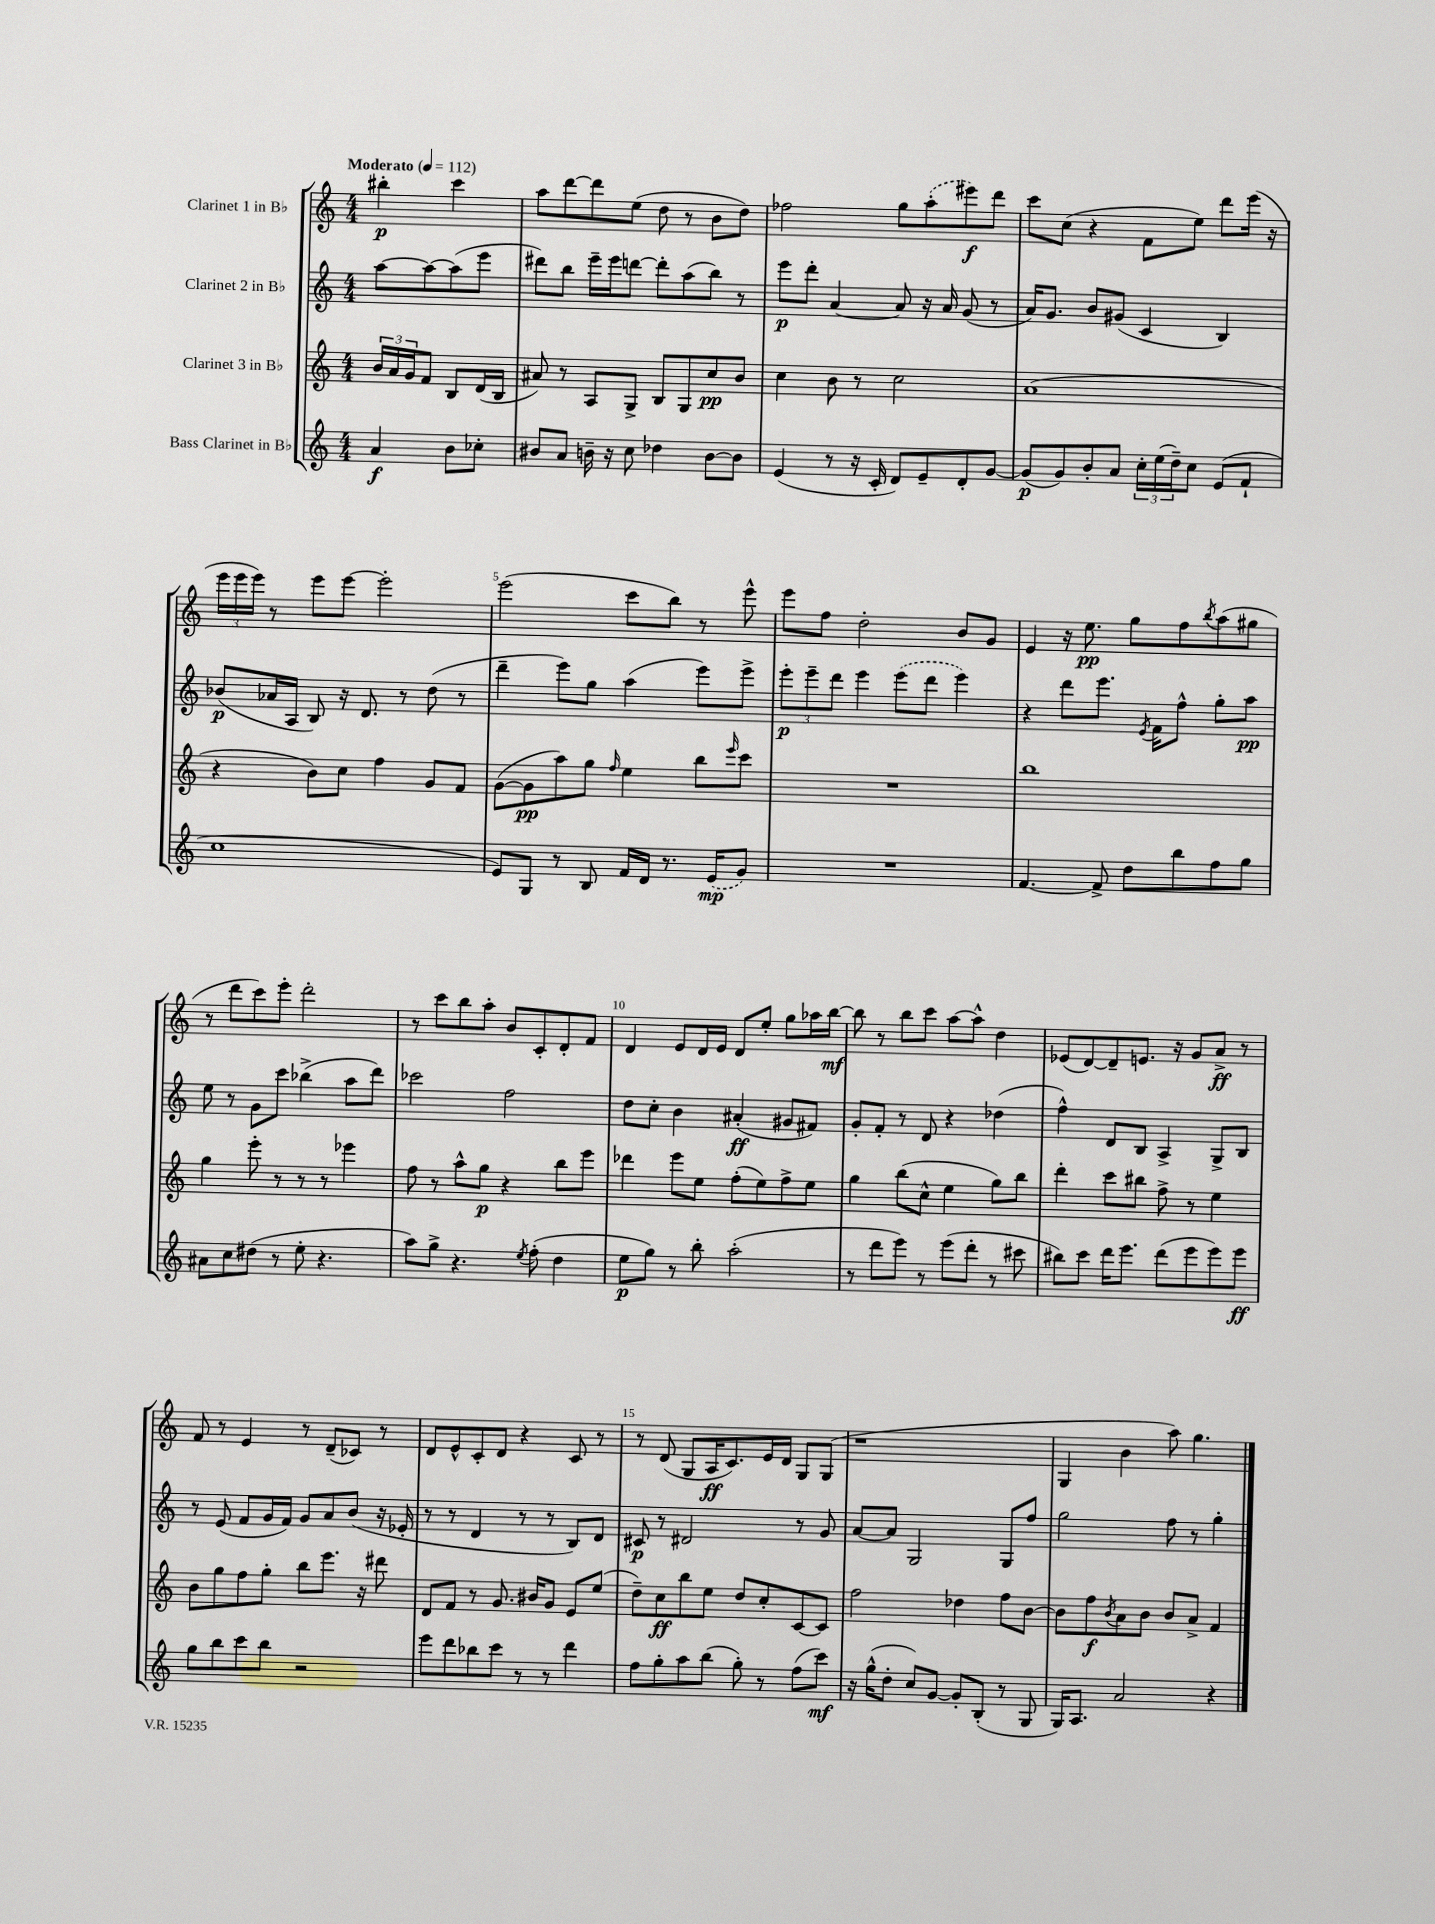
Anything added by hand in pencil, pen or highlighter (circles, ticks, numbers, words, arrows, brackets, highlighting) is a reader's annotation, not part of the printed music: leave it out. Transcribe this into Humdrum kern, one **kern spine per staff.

**kern	**dynam	**kern	**dynam	**kern	**dynam	**kern	**dynam
*part4	*part4	*part3	*part3	*part2	*part2	*part1	*part1
*staff4	*staff4	*staff3	*staff3	*staff2	*staff2	*staff1	*staff1
*I"Bass Clarinet in B♭	*	*I"Clarinet 3 in B♭	*	*I"Clarinet 2 in B♭	*	*I"Clarinet 1 in B♭	*
*clefG2	*	*clefG2	*	*clefG2	*	*clefG2	*
*k[]	*	*k[]	*	*k[]	*	*k[]	*
*M4/4	*	*M4/4	*	*M4/4	*	*M4/4	*
*MM112	*	*MM112	*	*MM112	*	*MM112	*
=	=	=	=	=	=	=	=
!	!	!	!	!	!	!LO:TX:a:B:t=Moderato	!
4a/	f	24b/LL	.	[8aa\L	.	4bb#X'\	p
.	.	24a/	.	.	.	.	.
.	.	24g/J	.	.	.	.	.
.	.	8f/J	.	8aa\_	.	.	.
8b\L	.	8B/L	.	(8aa\]	.	4ccc\	.
8cc-X'\J	.	(16d/L	.	8eee\J	.	.	.
.	.	16B/JJ	.	.	.	.	.
=1	=1	=1	=1	=1	=1	=1	=1
8b#X/L	.	8a#X/)	.	8ddd#X\L)	.	8aa\L	.
8a/J	.	8r	.	8bb\J	.	[8ddd\	.
16bn~\	.	8A/L	.	16eee~\LL	.	8ddd\]	.
16r	.	.	.	16eee\J	.	.	.
8cc\	.	8G^/J	.	[8dddn\J	.	(8ee\J	.
4dd-X\	.	8B/L	.	8ddd'\L]	.	8dd\	.
.	.	8G/	.	(8aa\	.	8r	.
[8b\L	.	8cc/	pp	8bb\J)	.	8b\L	.
8b\J]	.	8b/J	.	8r	.	8dd\J)	.
=2	=2	=2	=2	=2	=2	=2	=2
(4e/	.	4cc\	.	8eee\L	p	2ff-X\	.
.	.	.	.	8ddd'\J	.	.	.
8r	.	8b\	.	[4a/	.	.	.
16r	.	8r	.	.	.	.	.
16c'/	.	.	.	.	.	.	.
8d/L)	.	2cc\	.	8a/]	.	8gg\L	.
8e~/	.	.	.	16r	.	(8aa'\	.
.	.	.	.	16a/	.	.	.
8d'/	.	.	.	(8g/	.	8eee#X\)	f
[8g/J	.	.	.	8r	.	8ddd\J	.
=3	=3	=3	=3	=3	=3	=3	=3
(8g/L]	p	(1a	.	16a/KL)	.	8ccc\L	.
.	.	.	.	8.g/J	.	.	.
8g/)	.	.	.	.	.	(8cc\J	.
8b'/	.	.	.	8b/L	.	4r	.
8a/J	.	.	.	(8g#X/J	.	.	.
24cc'\LL	.	.	.	4c/	.	8f\L	.
(24ee\	.	.	.	.	.	.	.
24dd~\J)	.	.	.	.	.	.	.
8cc\J	.	.	.	.	.	8ee\J)	.
(8e/L	.	.	.	4B/)	.	8ddd\L	.
8f`/J	.	.	.	.	.	(16eee\Jk	.
.	.	.	.	.	.	16r	.
!!LO:LB:g=z
=4	=4	=4	=4	=4	=4	=4	=4
1cc	.	4r	.	(8b-X/L	p	24eee\LL	.
.	.	.	.	.	.	24eee\	.
.	.	.	.	.	.	24eee\JJ)	.
.	.	.	.	16a-X/L	.	8r	.
.	.	.	.	16A/JJ	.	.	.
.	.	8b\L)	.	8B/)	.	8eee\L	.
.	.	8cc\J	.	16r	.	[8eee\J	.
.	.	.	.	8.d/	.	.	.
.	.	4ff\	.	.	.	2eee'\]	.
.	.	.	.	8r	.	.	.
.	.	8g/L	.	(8dd\	.	.	.
.	.	8f/J	.	8r	.	.	.
=5	=5	=5	=5	=5	=5	=5	=5
8e/L)	.	([8g\L	.	4ddd~\	.	(2eee\	.
8G/J	.	8g\]	pp	.	.	.	.
8r	.	8aa\)	.	8eee\L)	.	.	.
8B/	.	8gg\J	.	8gg\J	.	.	.
.	.	16qqff/	.	.	.	.	.
16f/LL	.	4ee\	.	(4aa\	.	8ccc\L	.
16d/JJ	.	.	.	.	.	.	.
8.r	.	.	.	.	.	8bb\J)	.
.	.	8bb\L	.	8eee\L)	.	8r	.
(16e/KL	mp	.	.	.	.	.	.
.	.	16qqeee/	.	.	.	.	.
8g/J)	.	8ccc\J	.	8eee^\J	.	8eee^^\	.
=6	=6	=6	=6	=6	=6	=6	=6
1r	.	1r	.	12eee'\L	p	8eee\L	.
.	.	.	.	12eee~\	.	.	.
.	.	.	.	.	.	8ff\J	.
.	.	.	.	12ddd\J	.	.	.
.	.	.	.	4eee\	.	2dd'\	.
.	.	.	.	(8eee\L	.	.	.
.	.	.	.	8ddd\J	.	.	.
.	.	.	.	4eee\)	.	8b/L	.
.	.	.	.	.	.	8g/J	.
=7	=7	=7	=7	=7	=7	=7	=7
[4.f/	.	1bb	.	4r	.	4e/	.
.	.	.	.	8ddd\L	.	16r	.
.	.	.	.	.	.	8.ee\	pp
8f^/]	.	.	.	8.eee\J	.	.	.
8dd\L	.	.	.	.	.	8gg\L	.
.	.	.	.	8qe/	.	.	.
.	.	.	.	16f\KL	.	.	.
8bb\	.	.	.	8ff^^\J	.	8ff\	.
.	.	.	.	.	.	8qbb/	.
8ff\	.	.	.	8gg'\L	.	(8aa\	.
8gg\J	.	.	.	8aa\J	pp	8gg#X\J	.
!!LO:LB:g=z
=8	=8	=8	=8	=8	=8	=8	=8
8a#X\L	.	4gg\	.	8ee\	.	8r	.
8cc\	.	.	.	8r	.	8ddd\L	.
(8dd#X\J	.	8eee'\	.	8g\L	.	8ccc\)	.
8r	.	8r	.	8ccc\J	.	8eee'\J	.
8ee'\	.	8r	.	(4bb-X^\	.	2ddd'\	.
4.r	.	8r	.	.	.	.	.
.	.	4eee-X\	.	8aa\L	.	.	.
.	.	.	.	8ddd\J)	.	.	.
=9	=9	=9	=9	=9	=9	=9	=9
8aa\L)	.	8ff\	.	2ccc-X\	.	8r	.
8gg^\J	.	8r	.	.	.	8ccc\L	.
4.r	.	8aa^^\L	.	.	.	8bb\	.
.	.	8gg\J	p	.	.	8aa'\J	.
.	.	4r	.	2ff\	.	8b/L	.
8qee/	.	.	.	.	.	.	.
(8ff'\	.	.	.	.	.	8c'/	.
4dd\	.	8bb\L	.	.	.	8d'/	.
.	.	8eee\J	.	.	.	8f/J	.
=10	=10	=10	=10	=10	=10	=10	=10
8ee\L	p	4ddd-X\	.	8dd\L	.	4d/	.
8gg\J)	.	.	.	8cc'\J	.	.	.
8r	.	8eee\L	.	4b\	.	8e/L	.
8bb'\	.	8ee\J	.	.	.	16d/L	.
.	.	.	.	.	.	16e/JJ	.
(2aa'\	.	(8ff'\L	.	(4a#X'/	ff	8d/L	.
.	.	8ee\)	.	.	.	8ee'/J	.
.	.	8ff^\	.	8g#X/L	.	8gg\L	.
.	.	8ee\J	.	8f#X/J)	.	16aa-X\L	.
.	.	.	.	.	.	[16bb\JJ	mf
=11	=11	=11	=11	=11	=11	=11	=11
8r	.	4gg\	.	8g'/L	.	8bb\]	.
8ddd\L	.	.	.	8f'/J	.	8r	.
8eee\J)	.	(8bb\L	.	8r	.	8bb\L	.
8r	.	8cc^^\J	.	8d/	.	8ccc\J	.
(8eee\L	.	4ee\	.	4r	.	[8aa\L	.
8ddd'\J	.	.	.	.	.	8aa^^\J]	.
8r	.	8gg\L)	.	(4dd-X\	.	4dd\	.
8ccc#X\	.	8bb\J	.	.	.	.	.
=12	=12	=12	=12	=12	=12	=12	=12
8bb#X\L)	.	4ddd'\	.	4ff^^\)	.	(8e-X/L	.
8ccc\J	.	.	.	.	.	[8d/)	.
16ddd\KL	.	8ccc\L	.	8d/L	.	8d~/]	.
8.eee\J	.	.	.	.	.	.	.
.	.	8bb#X\J	.	8B/J	.	8.en/J	.
(8ddd\L	.	8ff^\	.	4A^/	.	.	.
.	.	.	.	.	.	16r	.
8eee\	.	8r	.	.	.	8g/L	.
8eee\)	.	4ee\	.	8G^/L	.	8a^/J	ff
8eee\J	ff	.	.	8B/J	.	8r	.
!!LO:LB:g=z
=13	=13	=13	=13	=13	=13	=13	=13
8gg\L	.	8b\L	.	8r	.	8f/	.
8bb\	.	8gg\	.	(8e/	.	8r	.
8ccc\	.	8ff\	.	8f/L	.	4e/	.
8bb\J	.	8gg'\J	.	16g/L	.	.	.
.	.	.	.	16f/JJ)	.	.	.
2r	.	8bb\L	.	8g/L	.	8r	.
.	.	8.eee\J	.	8a/	.	(8d~/L	.
.	.	.	.	(8b/J	.	8c-X/J)	.
.	.	16r	.	.	.	.	.
.	.	8ddd#X\	.	16r	.	8r	.
.	.	.	.	16e-X'/	.	.	.
=14	=14	=14	=14	=14	=14	=14	=14
8eee\L	.	8d/L	.	8r	.	8d/L	.
8ddd\	.	8f/J	.	8r	.	8e^^/	.
8bb-X\	.	8r	.	4d/	.	8c'/	.
8ccc\J	.	8.g/	.	.	.	8d/J	.
8r	.	.	.	8r	.	4r	.
.	.	16b#X/KL	.	.	.	.	.
8r	.	8g/J	.	8r	.	.	.
4ddd\	.	8e/L	.	8B/L)	.	8c/	.
.	.	(8ee/J	.	8d/J	.	8r	.
=15	=15	=15	=15	=15	=15	=15	=15
8ff\L	.	8dd~\L)	.	8c#X/	p	8r	.
8gg'\	.	8cc\	ff	8r	.	(8d/	.
8aa\	.	8bb\	.	2d#X/	.	8G/L	.
(8bb\J	.	8ee\J	.	.	.	16A/K	ff
.	.	.	.	.	.	8.c/)	.
8gg'\)	.	8dd/L	.	.	.	.	.
8r	.	8cc'/	.	.	.	16e/L	.
.	.	.	.	.	.	16d/JJ	.
(8ff\L	.	[8c/	.	8r	.	8G/L	.
8ccc\J)	mf	8c/J]	.	8g/	.	(8G/J	.
=16	=16	=16	=16	=16	=16	=16	=16
16r	.	2ff\	.	[8a/L	.	1r	.
(16gg^^\KL	.	.	.	.	.	.	.
8dd'\J	.	.	.	8a/J]	.	.	.
8cc/L)	.	.	.	2G/	.	.	.
[8g/J	.	.	.	.	.	.	.
8g'/L]	.	4dd-X\	.	.	.	.	.
(8B'/J	.	.	.	.	.	.	.
8r	.	8ff\L	.	8G/L	.	.	.
8G/	.	[8b\J	.	8ff/J	.	.	.
=17	=17	=17	=17	=17	=17	=17	=17
16G/KL)	.	8b\L]	.	2gg\	.	4G/	.
8.A/J	.	.	.	.	.	.	.
.	.	8ff\	f	.	.	.	.
.	.	8qb/	.	.	.	.	.
2a/	.	8a\	.	.	.	4b\	.
.	.	8b\J	.	.	.	.	.
.	.	8b/L	.	8ff\	.	8aa\)	.
.	.	8a^/J	.	8r	.	4.gg\	.
4r	.	4f/	.	4gg'\	.	.	.
==	==	==	==	==	==	==	==
*-	*-	*-	*-	*-	*-	*-	*-
